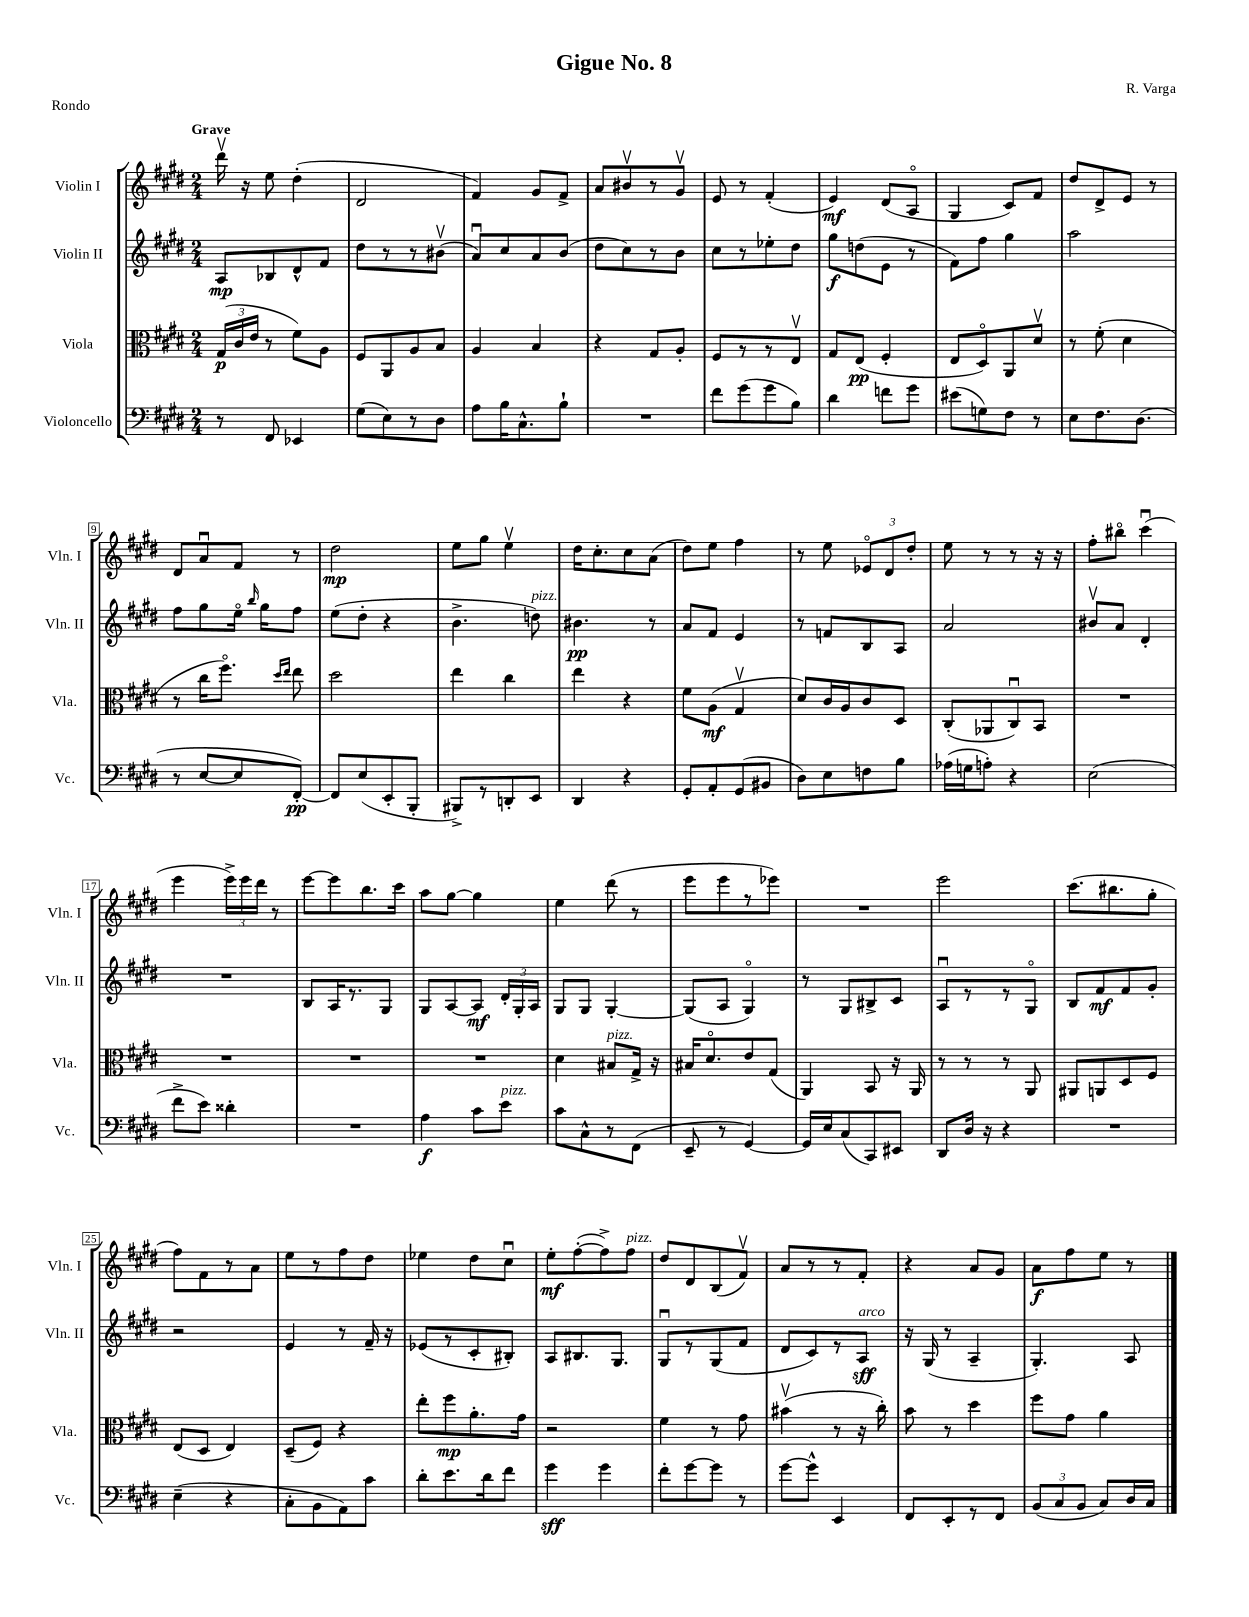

**kern	**kern	**kern	**kern
*staff4	*staff3	*staff2	*staff1
*clefF4	*clefC3	*clefG2	*clefG2
*k[f#c#g#d#]	*k[f#c#g#d#]	*k[f#c#g#d#]	*k[f#c#g#d#]
*M2/4	*M2/4	*M2/4	*M2/4
8r	(24G#	8A	16ddd#v
.	24c#	.	.
.	.	.	16r
.	24e	.	.
8FF#	8r	8B-	8ee
4EE-	8f#)	8d#^^	(4dd#'
.	8A	8f#	.
=	=	=	=
(8G#	8F#	8dd#	2d#
8E)	8AA	8r	.
8r	8A	8r	.
8D#	8B	(8b#v	.
=	=	=	=
8A	4A	8au)	4f#)
16B	.	8cc#	.
8.C#^^	.	.	.
.	4B	8a	8g#
8B`	.	(8b	8f#^
=	=	=	=
2r	4r	8dd#	8a
.	.	8cc#)	8b#v
.	8G#	8r	8r
.	8A'	8b	8g#v
=	=	=	=
8f#	8F#	8cc#	8e
(8g#	8r	8r	8r
8g#	8r	8ee-'	(4f#'
8B)	8Ev	8dd#	.
=	=	=	=
4d#	8G#	8gg#	4e)
.	(8E	(8dd	.
8f	4F#'	8e	(8d#
8g#	.	8r	8Ao
=	=	=	=
(8e#	8E	8f#)	4G#
8G)	8D#o)	8ff#	.
8F#	8AA	4gg#	8c#)
8r	8d#v	.	8f#
=	=	=	=
8E	8r	2aa	8dd#
8.F#	(8f#'	.	8d#^
.	4d#	.	8e
(8.D#	.	.	.
.	.	.	8r
=	=	=	=
8r	8r	8ff#	8d#
[8E	16cc#	8gg#	8au
.	8.ff#o)	.	.
8E]	.	16eeo	8f#
.	.	16qqbb	.
.	.	16gg#	.
.	16qqdd#	.	.
.	16qqee	.	.
[8FF#')	8ee	8ff#	8r
=	=	=	=
8FF#]	2dd#	(8ee	2dd#
(8E	.	8dd#'	.
8EE'	.	4r	.
8BBB'	.	.	.
=	=	=	=
8BBB#^)	4ee	4.b^	8ee
8r	.	.	8gg#
8DD'	4cc#	.	4eev
8EE	.	8dd)	.
=	=	=	=
4DD#	4ee	4.b#	16dd#
.	.	.	8.cc#'
4r	4r	.	8cc#
.	.	8r	(8a
=	=	=	=
8GG#'	8f#	8a	8dd#)
8AA'	(8A	8f#	8ee
(8GG#	4G#v	4e	4ff#
8BB#	.	.	.
=	=	=	=
8D#)	8d#)	8r	8r
8E	16c#	8f	8ee
.	16A	.	.
8F	8c#	8B	12e-o
.	.	.	12d#
8B	8D#	8A	.
.	.	.	12dd#'
=	=	=	=
(16A-	(8C#'	2a	8ee
16G	.	.	.
8A')	8AA-	.	8r
4r	8C#u)	.	8r
.	8BB	.	16r
.	.	.	16r
=	=	=	=
(2E	2r	8b#v	8ff#'
.	.	8a	8bb#o
.	.	4d#'	(4ccc#u
=	=	=	=
8f#^	2r	2r	4eee
8e)	.	.	.
4d##'	.	.	24eee^)
.	.	.	24eee
.	.	.	24ddd#
.	.	.	8r
=	=	=	=
2r	2r	8B	[8eee
.	.	16A	8eee]
.	.	8.r	.
.	.	.	8.bb
.	.	8G#	.
.	.	.	16ccc#
=	=	=	=
4A	2r	8G#	8aa
.	.	[8A	[8gg#
8c#	.	8A]	4gg#]
8e	.	24d#'	.
.	.	24G#'	.
.	.	24A	.
=	=	=	=
8c#	4d#	8G#	4ee
8C#^^	.	8G#	.
8r	8B#	[4G#'	(8ddd#
(8FF#	16G#^	.	8r
.	16r	.	.
=	=	=	=
8EE~	16B#	(8G#]	8eee
.	8.d#o	.	.
8r	.	8A	8eee
[4GG#)	8e	4G#o)	8r
.	(8G#	.	8eee-)
=	=	=	=
16GG#]	4AA)	8r	2r
16E	.	.	.
(8C#	.	8G#	.
8CC#)	8BB	8B#^	.
8EE#	16r	8c#	.
.	16AA	.	.
=	=	=	=
8DD#	8r	8Au	2eee
16D#	8r	8r	.
16r	.	.	.
4r	8r	8r	.
.	8AA	8G#o	.
=	=	=	=
2r	8AA#	8B	(8.ccc#
.	8AA	8f#	.
.	.	.	8.bb#
.	8D#	8f#	.
.	8F#	8g#'	8gg#'
=	=	=	=
(4E~	(8E	2r	8ff#)
.	8D#	.	8f#
4r	4E)	.	8r
.	.	.	8a
=	=	=	=
8C#'	(8D#~	4e	8ee
8BB	8F#)	.	8r
8AA)	4r	8r	8ff#
8c#	.	16f#~	8dd#
.	.	16r	.
=	=	=	=
8d#'	8ee'	(8e-	4ee-
8.e	8ff#	8r	.
.	8.a'	8c#'	8dd#
16d#	.	.	.
8f#	.	8B#')	8cc#u
.	16g#	.	.
=	=	=	=
4g#	2r	8A	8ee'
.	.	8.B#	([8ff#'
4g#	.	.	8ff#^])
.	.	8.G#	.
.	.	.	8ff#
=	=	=	=
8f#'	4f#	8G#u	8dd#
[8g#	.	8r	8d#
8g#]	8r	(8G#	(8B
8r	8g#	8f#	8f#v)
=	=	=	=
[8g#	(4b#v	8d#	8a
8g#^^]	.	8c#)	8r
4EE	8r	8r	8r
.	16r	8A	8f#'
.	16cc#')	.	.
=	=	=	=
8FF#	8b	16r	4r
.	.	(16G#	.
8EE'	8r	8r	.
8r	4dd#	4A~	8a
8FF#	.	.	8g#
=	=	=	=
(12BB	8ff#	4.G#')	8a
12C#	.	.	.
.	8g#	.	8ff#
12BB	.	.	.
8C#)	4a	.	8ee
16D#	.	8A	8r
16C#	.	.	.
==	==	==	==
*-	*-	*-	*-
